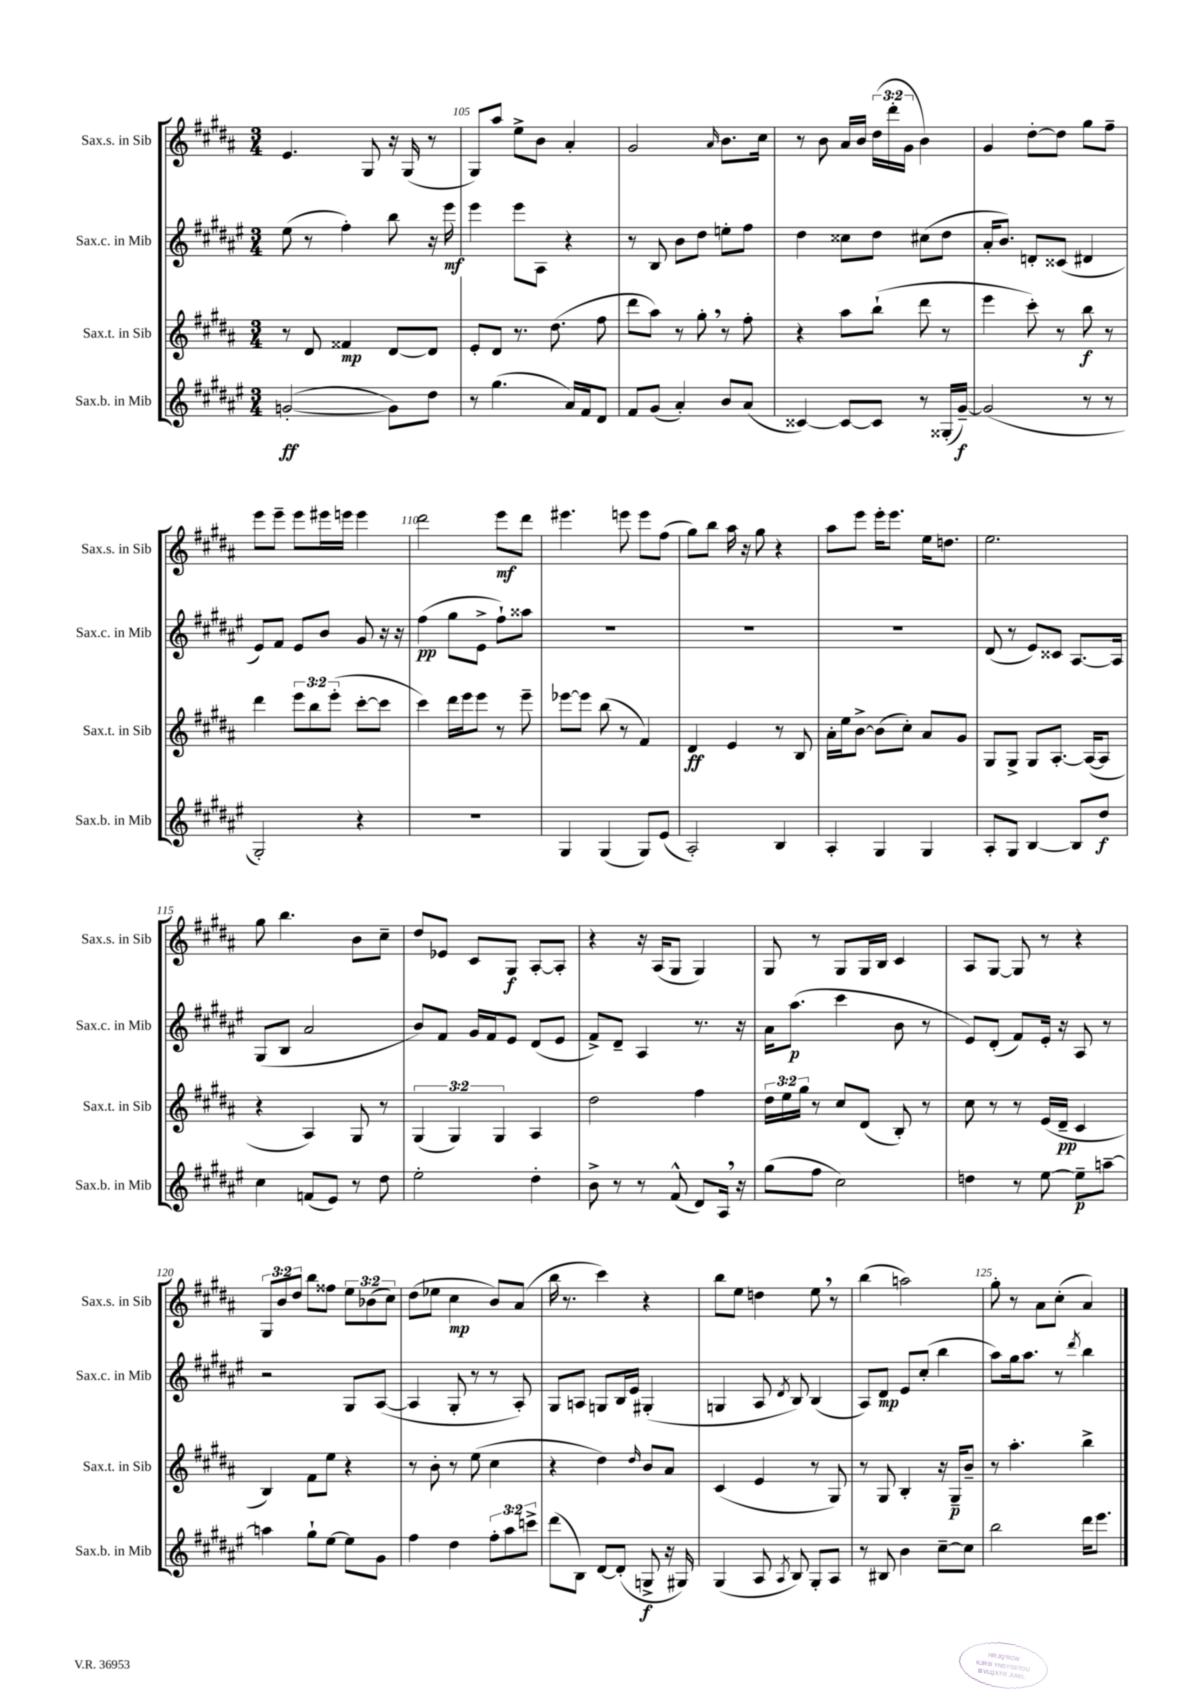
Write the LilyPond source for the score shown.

<<
\new StaffGroup <<
\new Staff = "s0" \with { instrumentName = "Sax.s. in Sib" shortInstrumentName = "Sax.s. in Sib" } {
    \clef treble \key b \major \numericTimeSignature \time 3/4 \override Staff.TupletNumber.text = #tuplet-number::calc-fraction-text
    \autoBeamOff e'4. gis8 r16 gis16( r8 |
    gis8[) ais''8] e''8[-> b'8] ais'4-. |
    gis'2 \grace { ais'16 } b'8.[ cis''16] |
    r8 b'8 ais'16[ b'16] \tuplet 3/2 { dis''16[( dis'''16-. gis'16] } b'4) |
    gis'4 dis''8[~-. dis''8] gis''8[ fis''8]-- |
    e'''8[ e'''8]-- e'''8[ eis'''16 e'''16] e'''4 |
    dis'''2 e'''8[\mf dis'''8] |
    eis'''4. e'''8 e'''8[ fis''8]( |
    gis''8[) b''8] ais''16 r16 gis''8 r4 |
    ais''8[ e'''8] e'''16[-. e'''8.] e''16[ d''8.] |
    e''2. |
    gis''8 b''4. b'8[ cis''8]-- |
    dis''8[ ees'8] cis'8[ gis8]\f ais8[~-. ais8]-. |
    r4 r16 ais16[( gis8] gis4) |
    gis8 r8 gis8[ gis16 b16] cis'4 |
    ais8[ gis8]~ gis8 r8 r4 |
    \tuplet 3/2 { gis8[ b'8 dis''8] } b''8[ fisis''8] \tuplet 3/2 { e''8[ bes'8( cis''8]) } |
    dis''8[( ees''8] cis''4\mp b'8[) ais'8]( |
    b''16 r8. cis'''4) r4 |
    b''8[ e''8] d''4 e''8 \breathe r8 |
    b''4( a''2) |
    gis''8-. r8 ais'8[ cis''8]-.( ais'4) \bar "|." |
}
\new Staff = "s1" \with { instrumentName = "Sax.c. in Mib" shortInstrumentName = "Sax.c. in Mib" } {
    \clef treble \key fis \major \numericTimeSignature \time 3/4
    \autoBeamOff eis''8( r8 fis''4-.) b''8 r16 eis'''16\mf |
    eis'''4 eis'''8[ ais8] r4 |
    r8 b8 b'8[ dis''8] e''8[-. fis''8] |
    dis''4 cisis''8[ dis''8] cis''8[( dis''8] |
    ais'16[-. b'8.]) d'8[-. cisis'8]( dis'4 |
    eis'8[) fis'8] eis'8[ b'8] gis'8 r16 r16 |
    fis''4\pp( gis''8[ eis'8]-> fis''8[-!) aisis''8] |
    R2. |
    R2. |
    R2. |
    dis'8( r8 eis'8[) cisis'8] ais8.[~ ais16] |
    gis8[( b8] ais'2 |
    b'8[) fis'8] gis'16[ fis'16 eis'8] dis'8[( eis'8] |
    fis'8[->) dis'8]-- ais4 r8. r16 |
    ais'16[ ais''8.]\p( cis'''4 b'8 r8 |
    eis'8[) dis'8]-.( fis'8[) eis'16]-. r16 ais8 r8 |
    r2 gis8[ ais8]~( |
    ais4 gis8-. r8 r8 ais8-.) |
    gis8[ a8] g8[ b16 eis'16] gis4-.( |
    g4 ais8 \acciaccatura { dis'8 } b8) b4( |
    ais8[) dis'8]\mp eis'8[ cis''8]-.( b''4 |
    ais''8[) gis''16 ais''8.] r8 \acciaccatura { dis'''8 } b''4 \bar "|." |
}
\new Staff = "s2" \with { instrumentName = "Sax.t. in Sib" shortInstrumentName = "Sax.t. in Sib" } {
    \clef treble \key b \major \numericTimeSignature \time 3/4 \override Staff.TupletNumber.text = #tuplet-number::calc-fraction-text
    \autoBeamOff r8 dis'8 fisis'4\mp dis'8[~ dis'8] |
    e'8[-. dis'8] r8. dis''8.( fis''8 |
    dis'''8[ ais''8]) r8 gis''8-. \breathe r8 fis''8-. |
    r4 ais''8[ b''8]-!( dis'''8 r8 |
    e'''4 cis'''8-.) r8 b''8\f r8 |
    dis'''4 \tuplet 3/2 { e'''8[ b''8 e'''8]-.( } cis'''8[~-. cis'''8] |
    cis'''4) dis'''16[ e'''16 e'''8] r8 e'''8-- |
    ees'''8[~ ees'''8] b''8( r8 fis'4) |
    dis'4\ff e'4 r8 b8 |
    ais'16[-. e''16 b'8]~-> b'8[( cis''8]-.) ais'8[ gis'8] |
    gis8[ gis8]-> gis8[ ais8.]~-. ais16[~( ais8] |
    r4 ais4) gis8 r8 |
    \tuplet 3/2 { gis4( gis4) gis4 } ais4 |
    dis''2 fis''4 |
    \tuplet 3/2 { dis''16[ e''16 gis''16] } r8 cis''8[ dis'8]( b8-.) r8 |
    cis''8 r8 r8 e'16[( dis'16]--\pp cis'4 |
    b4) fis'8[ e''8] r4 |
    r8 b'8-. r8 e''8( cis''4 |
    r4 dis''4) \grace { dis''16 } b'8[ ais'8] |
    cis'4( e'4 r8 gis8) |
    r8 gis8 b4-. r16 gis16[--\p b'8]-- |
    r8 ais''4.-. b''4-> \bar "|." |
}
\new Staff = "s3" \with { instrumentName = "Sax.b. in Mib" shortInstrumentName = "Sax.b. in Mib" } {
    \clef treble \key fis \major \numericTimeSignature \time 3/4 \override Staff.TupletNumber.text = #tuplet-number::calc-fraction-text
    \autoBeamOff g'2~-.\ff( g'8[) dis''8] |
    r8 gis''4.( ais'16[) fis'16 dis'8] |
    fis'8[ gis'8]( ais'4-.) b'8[ ais'8]( |
    cisis'4~) cisis'8[~ cisis'8] r8 gisis16[-.( gis'16]~--\f) |
    gis'2( r8 r8 |
    gis2-.) r4 |
    R2. |
    gis4 gis4( gis8[) eis'8]( |
    ais2-.) b4 |
    ais4-. gis4 gis4 |
    ais8[-. gis8] b4~ b8[ dis''8]\f |
    cis''4 f'8[( eis'8]) r8 dis''8 |
    eis''2-. dis''4-. |
    b'8-> r8 r8 fis'8-^( dis'8[) ais16] \breathe r16 |
    gis''8[( fis''8] cis''2) |
    d''4 r8 eis''8~ eis''8[--\p a''8]~-- |
    a''4 gis''8[-! eis''8]~ eis''8[ gis'8] |
    fis''4 dis''4 \tuplet 3/2 { fis''8[-. ais''8 c'''8]-> } |
    dis'''8[( b8]) dis'8[~ dis'8]-.( g8->\f r16 gis16) |
    gis4( ais8 \acciaccatura { ais8 } b8) gis8[-. ais8] |
    r8 bis8 b'4 cis''8[~-- cis''8] |
    b''2 dis'''16[ eis'''8.] \bar "|." |
}
>>
>>
\layout { \context { \Score currentBarNumber = #104 \override BarNumber.break-visibility = ##(#f #t #t) barNumberVisibility = #(every-nth-bar-number-visible 5) } }
